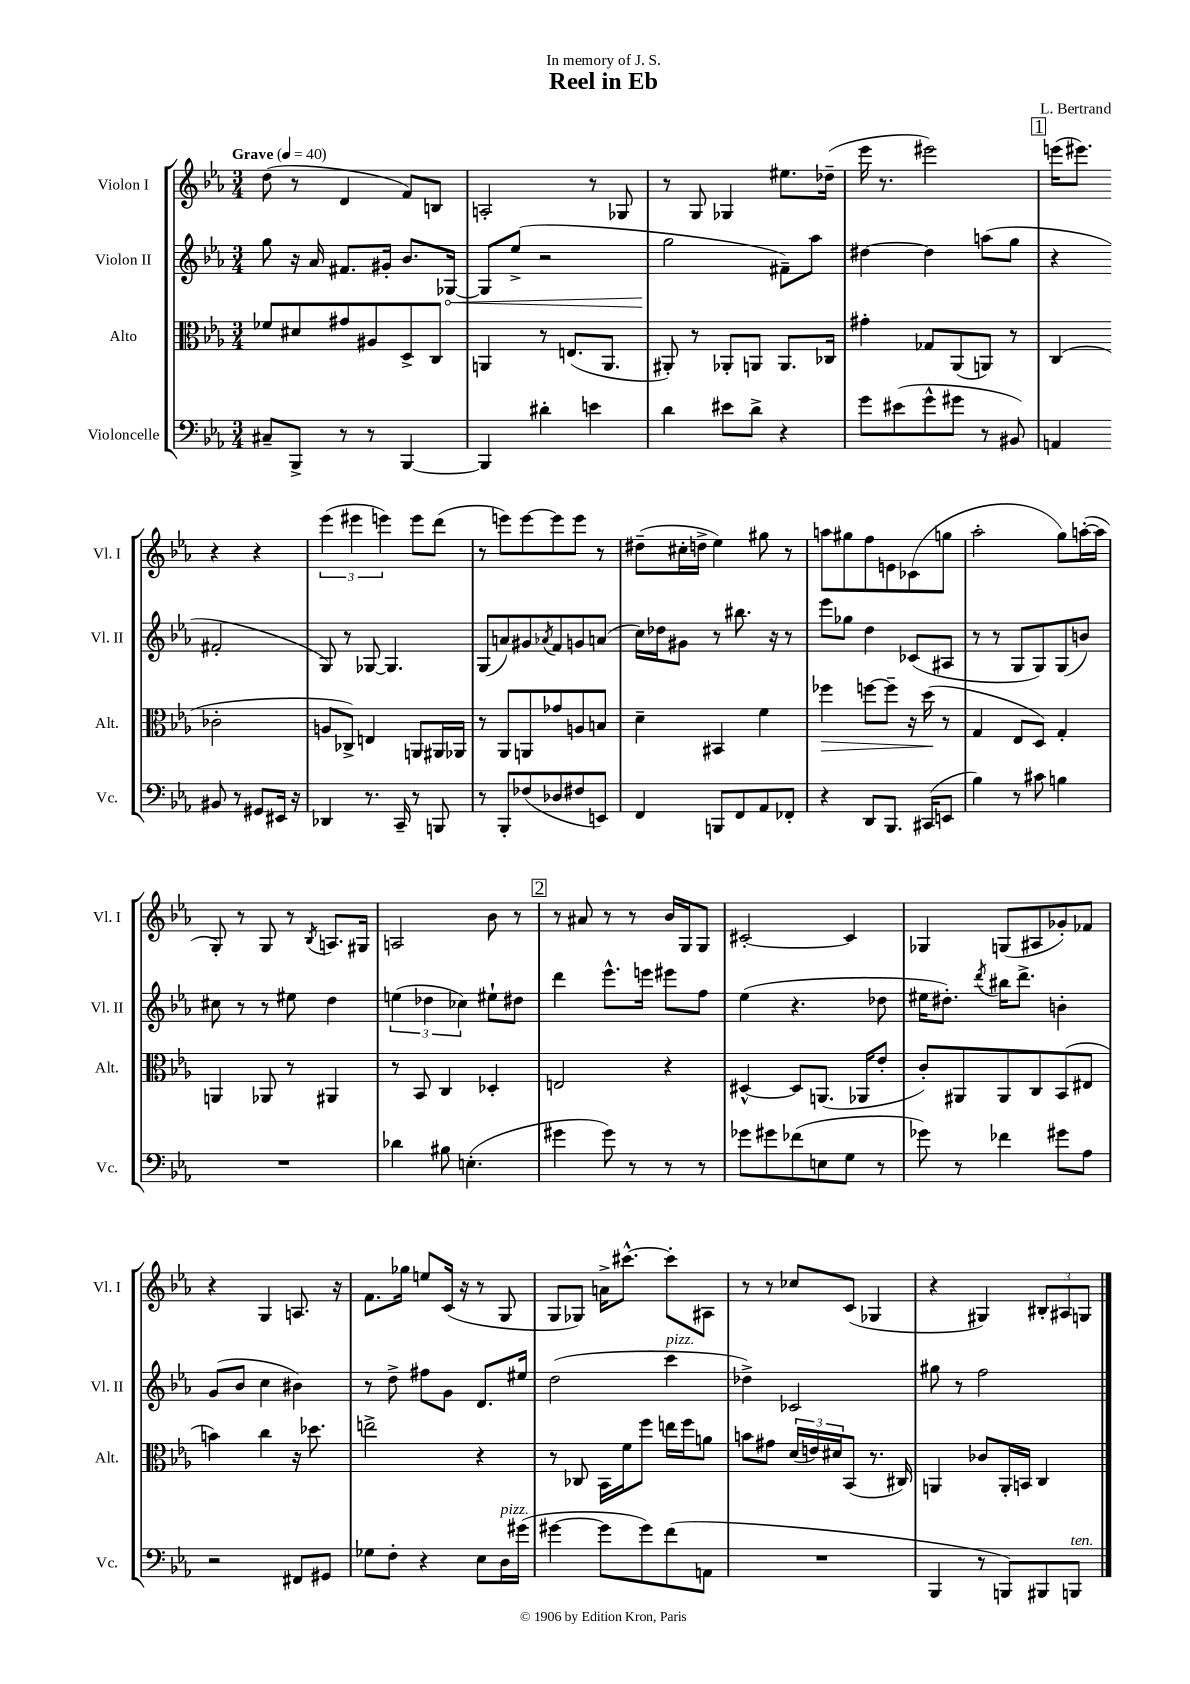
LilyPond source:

\header { title = "Reel in Eb" composer = "L. Bertrand" dedication = "In memory of J. S." }
<<
\new StaffGroup <<
\new Staff = "s0" \with { instrumentName = "Violon I" shortInstrumentName = "Vl. I" } {
    \clef treble \key ees \major \numericTimeSignature \time 3/4 \tempo "Grave" 4 = 40
    d''8( r8 d'4 f'8) b8 |
    a2-. r8 ges8 |
    r8 g8 ges4 eis''8. des''16--( |
    ees'''16 r8. eis'''2) |
    \mark \markup { \box "1" } e'''16( eis'''8.) r4 r4 |
    \tuplet 3/2 { ees'''4( eis'''4 e'''4) } e'''8 d'''8( |
    r8 e'''8) e'''8~ e'''8 e'''8 r8 |
    dis''8--( cis''16-. d''16-> ees''4) gis''8 r8 |
    a''8 gis''8 f''8 e'8 ces'8( g''8 |
    aes''2-. g''8) a''16~-.( a''16 |
    g8-.) r8 g8 r8 \acciaccatura { bes8 } a8. gis16 |
    a2 bes'8 r8 |
    \mark \markup { \box "2" } r8 ais'8 r8 r8 bes'16 g16 g8 |
    cis'2~-. cis'4 |
    ges4 g8( ais8 ges'8-.) fes'8 |
    r4 g4 a8. r16 |
    f'8. ges''16 e''8 c'16( r16 r8 g8 |
    g8 ges8) a'16-> cis'''8.~-^ cis'''8-. ais8 |
    r8 r8 ces''8 c'8( ges4 |
    r4 gis4) \tuplet 3/2 { bis8-. ais8 g8 } \bar "|." |
}
\new Staff = "s1" \with { instrumentName = "Violon II" shortInstrumentName = "Vl. II" } {
    \clef treble \key ees \major \numericTimeSignature \time 3/4
    g''8 r16 aes'16 fis'8. gis'16-. bes'8. \once \override Hairpin.circled-tip = ##t ges16~\< |
    ges8 ees''8->( r2 |
    g''2\! fis'8--) aes''8 |
    dis''4~ dis''4 a''8( g''8 |
    \mark \markup { \box "1" } r4 fis'2-. |
    g8) r8 ges8~ ges4. |
    g8( a'8) gis'8 \acciaccatura { aes'8 } f'8 g'8 a'8( |
    c''16) des''16 gis'8 r8 bis''8. r16 r8 |
    ees'''8 ges''8 d''4 ces'8( ais8 |
    r8 r8 g8 g8) g8( b'8) |
    cis''8 r8 r8 eis''8 d''4 |
    \tuplet 3/2 { e''4( des''4 ces''4) } eis''8-! dis''8 |
    \mark \markup { \box "2" } d'''4 ees'''8.-^ e'''16 eis'''8 f''8 |
    ees''4( r4. des''8 |
    eis''16 dis''8.-.) \acciaccatura { d'''8 } bis''16 d'''8.-> b'4-. |
    g'8( bes'8 c''4 bis'4) |
    r8 d''8-> fis''8 g'8 d'8. eis''16 |
    d''2( c'''4^\markup { \italic "pizz." } |
    des''4->) ces'2 |
    gis''8 r8 f''2 \bar "|." |
}
\new Staff = "s2" \with { instrumentName = "Alto" shortInstrumentName = "Alt." } {
    \clef alto \key ees \major \numericTimeSignature \time 3/4
    fes'8 dis'8 gis'8 ais8 d8-> c8 |
    a,4 r8 e8.( a,8. |
    ais,8-.) r8 aes,8-. a,8 a,8. ces16 |
    gis'4-. ges8 aes,8( a,8) r8 |
    \mark \markup { \box "1" } c4( ces'2-. |
    a8 ces8->) e4 a,8 ais,16 aes,16 |
    r8 aes,8 a,8 ges'8 a8 b8 |
    d'4-- bis,4 f'4 |
    fes''4\> f''8~ f''8-- r16 d''16\!( r8 |
    g4 ees8 d8) g4-. |
    a,4 aes,8 r8 ais,4 |
    r8 bes,8 c4 des4-. |
    \mark \markup { \box "2" } e2 r4 |
    dis4~-^ dis8 a,8.( aes,16 ees'8-. |
    c'8-.) ais,8 ais,8 c8 bes,8( eis8 |
    b'4) c''4 r16 des''8. |
    e''2-> r4 |
    r8 ces8 bes,16 f'16 f''8 e''16 f''16 a'8 |
    b'8 gis'8 \tuplet 3/2 { d'16( e'16) dis'16 } bes,8( r8. cis16) |
    a,4 ces'8 a,16-. b,16 c4 \bar "|." |
}
\new Staff = "s3" \with { instrumentName = "Violoncelle" shortInstrumentName = "Vc." } {
    \clef bass \key ees \major \numericTimeSignature \time 3/4
    cis8-- bes,,8-> r8 r8 bes,,4~ |
    bes,,4 dis'4-. e'4 |
    d'4 eis'8 d'8-> r4 |
    g'8 eis'8( g'8-^ gis'8 r8 bis,8) |
    \mark \markup { \box "1" } a,4 bis,8 r8 gis,8 eis,16 r16 |
    des,4 r8. c,16-- r8 b,,8 |
    r8 bes,,8-. fes8( des8 fis8 e,8) |
    f,4 b,,8 f,8 aes,8 fes,8-. |
    r4 d,8 bes,,8. cis,16( e,8 |
    bes4) r8 cis'8 b4 |
    R2. |
    des'4 bis8 e4.-.( |
    \mark \markup { \box "2" } gis'4 gis'8) r8 r8 r8 |
    ges'8 gis'8 fes'8( e8 g8 r8 |
    ges'8) r8 fes'4 gis'8 aes8 |
    r2 fis,8 gis,8 |
    ges8 f8-. r4 ees8 d16^\markup { \italic "pizz." } gis'16( |
    gis'4~ gis'8 gis'8) f'8( a,8 |
    R2. |
    bes,,4 r8 b,,8) bis,,8 b,,8^\markup { \italic "ten." } \bar "|." |
}
>>
>>
\layout { \context { \Score \remove "Bar_number_engraver" } }
